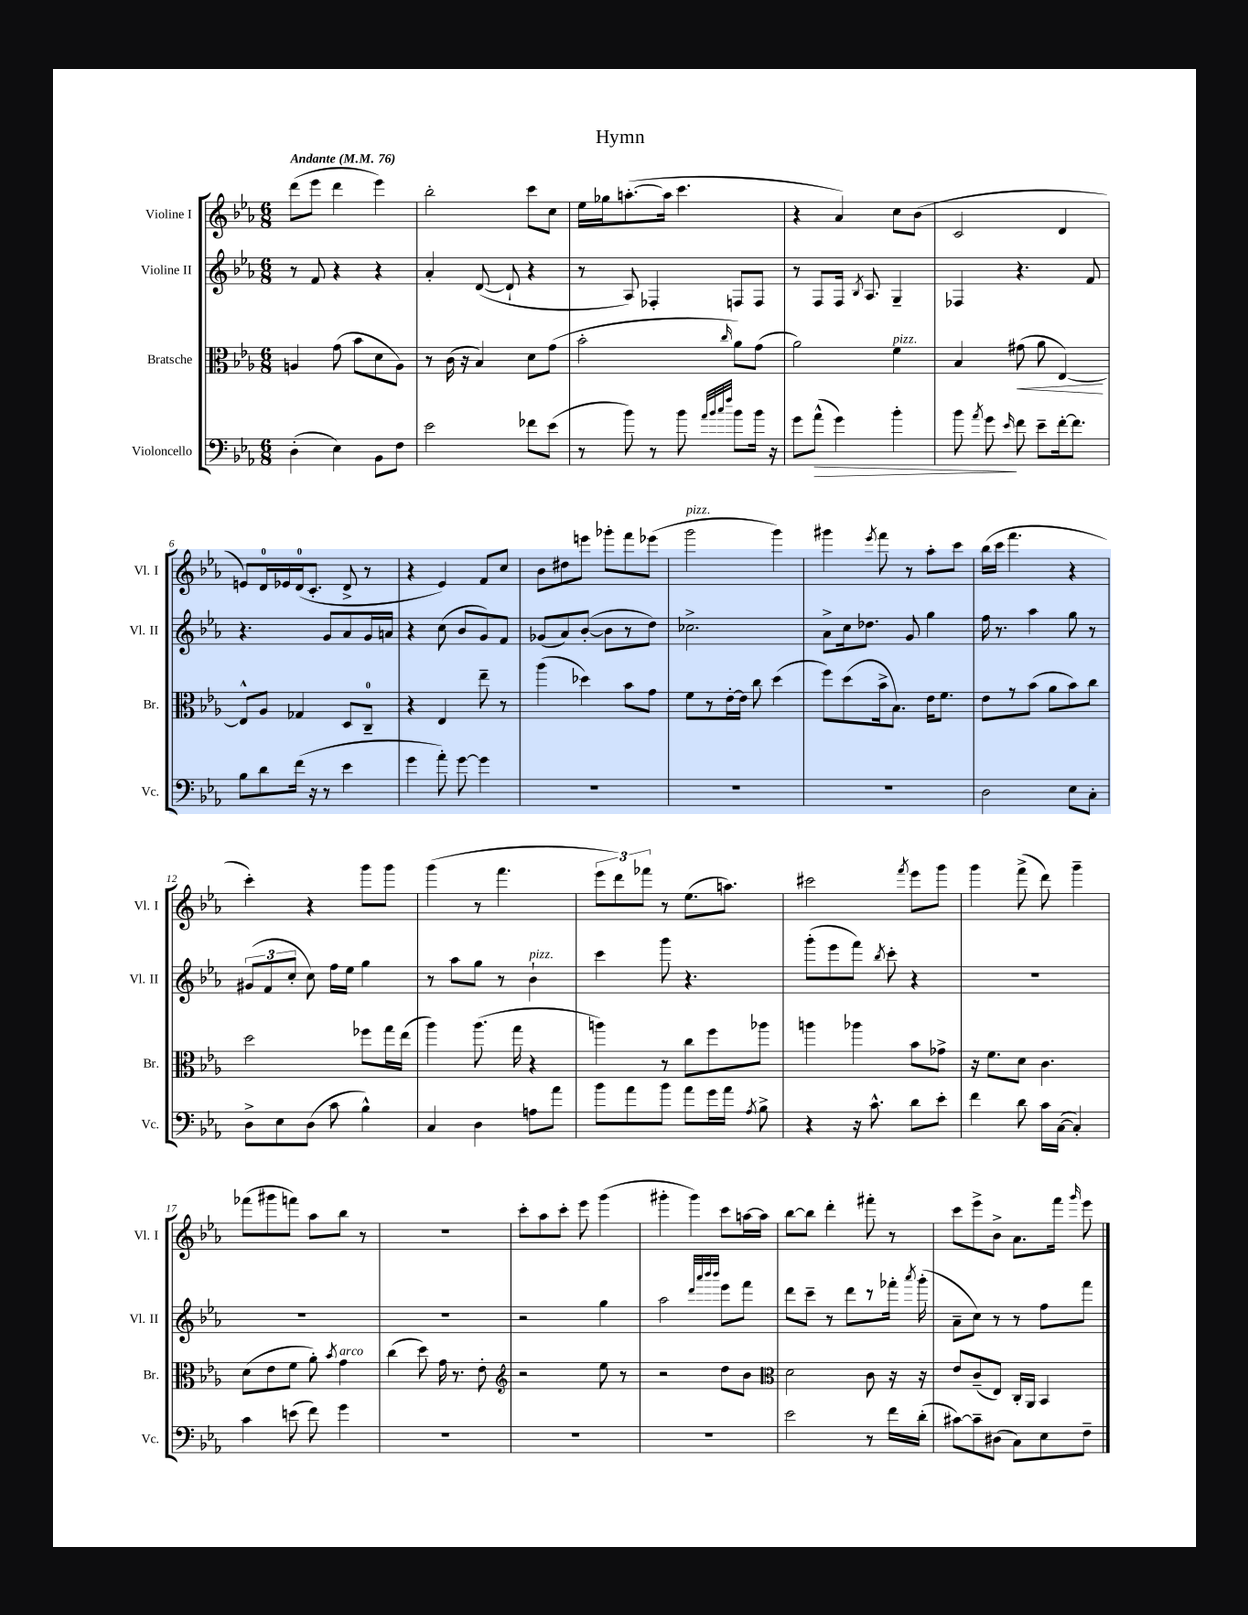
\header { title = "Hymn" }
<<
\new StaffGroup <<
\new Staff = "s0" \with { instrumentName = "Violine I" shortInstrumentName = "Vl. I" } {
    \clef treble \key ees \major \numericTimeSignature \time 6/8 \tempo "Andante" 4 = 76
    \autoBeamOff d'''8[( ees'''8] d'''4 ees'''4) |
    bes''2-. c'''8[ c''8] |
    ees''16[ ges''16 a''8.~-.( a''16] c'''4. |
    r4 aes'4) c''8[ bes'8]( |
    c'2 d'4 |
    e'8[) d'16-0 ees'16 d'16-0( c'8.]-. d'8-> r8 |
    r4 ees'4) f'8[ c''8] |
    bes'8[ dis''8 e'''8] ges'''8[-. f'''8 ees'''8]( |
    g'''2^\markup { \italic "pizz." } g'''4) |
    gis'''4 \acciaccatura { ees'''8 } f'''8 r8 aes''8[-. c'''8] |
    bes''16[( c'''16] f'''4. r4 |
    c'''4-.) r4 g'''8[ g'''8] |
    g'''4( r8 f'''4. |
    \tuplet 3/2 { ees'''8[ d'''8) fes'''8] } r8 ees''8.[( a''8.]) |
    cis'''2 \acciaccatura { f'''8 } ees'''8[ g'''8] |
    g'''4 f'''8->( d'''8) g'''4-- |
    fes'''8[( gis'''8 f'''8]) aes''8[ bes''8] r8 |
    R2. |
    c'''8[-. aes''8 c'''8]-. ees'''8 g'''4( |
    gis'''4-. gis'''4) c'''8[ a''16~ a''16] |
    bes''8[~ bes''8] d'''4-. fis'''8-. r8 |
    c'''8[ ees'''8-> bes'8]-> aes'8.[ f'''16] \grace { g'''16 } ees'''8 \bar "|." |
}
\new Staff = "s1" \with { instrumentName = "Violine II" shortInstrumentName = "Vl. II" } {
    \clef treble \key ees \major \numericTimeSignature \time 6/8
    \autoBeamOff r8 f'8 r4 r4 |
    aes'4-. d'8~( d'8-! r4 |
    r8 aes8) fes4-. f8[ f8] |
    r8 f8[ f16] \acciaccatura { bes8 } aes8. g4-- |
    fes4 r4. f'8 |
    r4. g'8[ aes'8 g'16 a'16] |
    r4 c''8( bes'8[ g'8) f'8] |
    ges'8[( aes'8) bes'8]~-.( bes'8[ r8 d''8]) |
    ces''2.-> |
    aes'8[-> c''16 des''8.] g'8 g''4 |
    f''16 r8. aes''4 g''8 r8 |
    \tuplet 3/2 { gis'8[( f'8 c''8]-. } c''8) f''16[ ees''16] g''4 |
    r8 aes''8[ g''8] r8 bes'4-!^\markup { \italic "pizz." } |
    c'''4 g'''8 r4. |
    g'''8[-.( ees'''8 f'''8]) \acciaccatura { bes''8 } c'''8-. r4 |
    R2. |
    R2. |
    R2. |
    r2 g''4 |
    aes''2 \grace { d'''32[ aes'''32 bes'''32 bes'''32] } ees'''8[ f'''8] |
    d'''8[ c'''8]-- r8 d'''8[ r8 fes'''16]-. \acciaccatura { aes'''8 } g'''16-.( |
    aes'8[-- c''8]) r8 r8 f''8[ f'''8] \bar "|." |
}
\new Staff = "s2" \with { instrumentName = "Bratsche" shortInstrumentName = "Br." } {
    \clef alto \key ees \major \numericTimeSignature \time 6/8
    \autoBeamOff a4 g'8( bes'8[ d'8 a8]) |
    r8 c'16( r16 bes4) d'8[ g'8]( |
    bes'2-. \grace { c''16 } aes'8[) g'8]( |
    aes'2) f'4^\markup { \italic "pizz." } |
    bes4 gis'8\<( aes'8 ees4~\!) |
    ees8[-^ aes8] ges4 d8[ c8]-0-- |
    r4 ees4 ees''8-- r8 |
    aes''4( des''4) bes'8[ g'8] |
    f'8[ r8 ees'16~-. ees'16] c''8 d''4( |
    f''8[) d''8( bes'16-> bes8.]) ees'16[ f'8.] |
    ees'8[ r8 bes'8]( aes'8[ bes'8) c''8] |
    d''2 fes''8[ g''16 ees''16]( |
    aes''4) aes''8.( g''16 r4 |
    a''4) r8 c''8[ f''8 aes''8] |
    a''4 aes''4 bes'8[ ges'8]-> |
    r16 f'8.[ d'8] c'4. |
    d'8[( ees'8 f'8] aes'8-.) \acciaccatura { bes'8 } g'4^\markup { \italic "arco" } |
    c''4( d''8) g'16 r8. ees'8-. |
    \clef treble r2 ees''8 r8 |
    r2 d''8[ bes'8] |
    \clef alto d'2 c'8 r16 r16 |
    ees'8[ c'8--( ees8]) c16[-. aes,16] bes,4 \bar "|." |
}
\new Staff = "s3" \with { instrumentName = "Violoncello" shortInstrumentName = "Vc." } {
    \clef bass \key ees \major \numericTimeSignature \time 6/8
    \autoBeamOff d4-.( ees4) bes,8[ f8] |
    ees'2 fes'8[ ees'8]( |
    r8 bes'8) r8 bes'8 \grace { aes'32[ bes'32 c''32 f''32] } bes'8[ bes'16] r16 |
    g'8[ aes'8]-^\>( g'4) bes'4-. |
    bes'8 \acciaccatura { aes'8 } g'8\! \grace { ees'16 } f'8 ees'8[-- f'16~-. f'8.] |
    bes8[ d'8 f'16]( r16 r8 ees'4 |
    g'4 aes'8-.) g'8~ g'4 |
    R2. |
    R2. |
    R2. |
    d2 ees8[ c8]-. |
    d8[-> ees8 d8]( c'8 bes4-^) |
    c4 d4 a8[ aes'8] |
    bes'8[ aes'8 bes'8] aes'8[ g'16 aes'16] \acciaccatura { aes8 } bes8-> |
    r4 r16 c'8.-^ d'8[ ees'8]-. |
    f'4 d'8 c'16[ c16]~( c4-.) |
    c'4 e'8( f'8) g'4 |
    R2. |
    R2. |
    R2. |
    ees'2 r8 f'16[ d'16]-.( |
    cis'8[~) cis'8-- dis8]( c8[) ees8 f8]-- \bar "|." |
}
>>
>>
